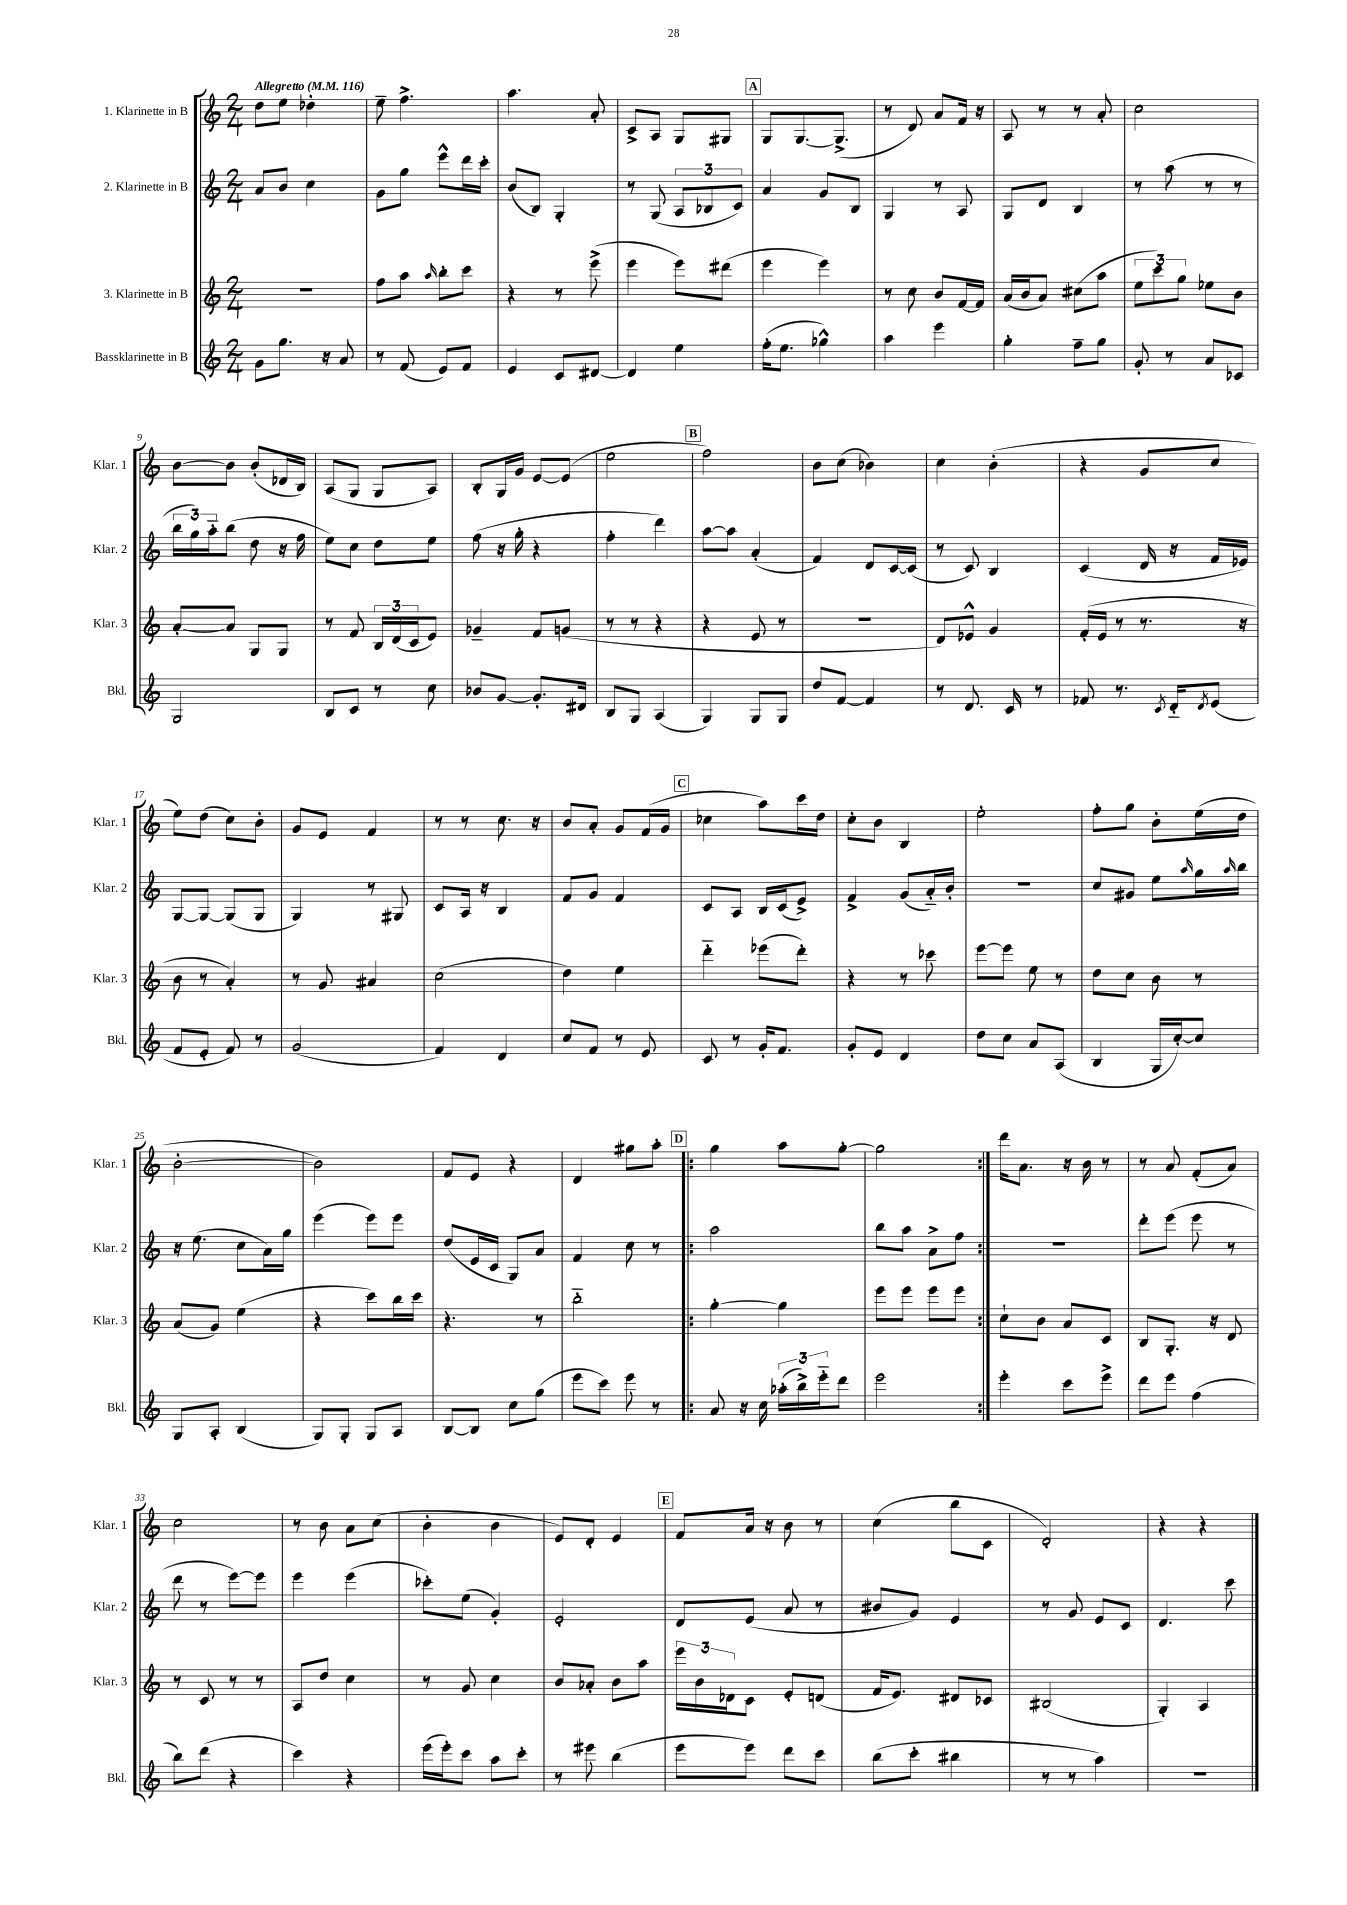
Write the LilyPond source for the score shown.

<<
\new StaffGroup <<
\new Staff = "s0" \with { instrumentName = "1. Klarinette in B" shortInstrumentName = "Klar. 1" } {
    \clef treble \key c \major \numericTimeSignature \time 2/4 \tempo "Allegretto" 4 = 116
    d''8 e''8 des''4-. |
    e''8-- f''4.-> |
    a''4. a'8-. |
    c'8-> a8 g8 gis8 |
    \mark \markup { \box "A" } g8 g8.~ g8.->( |
    r8 d'8) a'8 f'16 r16 |
    a8 r8 r8 a'8-. |
    c''2 |
    b'8~ b'8 b'8-.( des'16 b16) |
    a8( g8 g8 a8) |
    b8-. g16 g'16 e'8~ e'8( |
    e''2 |
    \mark \markup { \box "B" } f''2) |
    b'8 c''8( bes'4) |
    c''4 b'4-.( |
    r4 g'8 c''8 |
    e''8) d''8( c''8) b'8-. |
    g'8 e'8 f'4 |
    r8 r8 c''8. r16 |
    b'8 a'8-. g'8 f'16( g'16 |
    \mark \markup { \box "C" } ces''4 a''8) c'''16 d''16 |
    c''8-. b'8 b4 |
    e''2-. |
    f''8-. g''8 b'8-. e''16( d''16 |
    b'2~-. |
    b'2) |
    f'8 e'8 r4 |
    d'4 gis''8 a''8-. |
    \repeat volta 2 { \mark \markup { \box "D" } g''4 a''8 g''8~-. |
    g''2 | }
    d'''16 a'8. r16 b'16 r8 |
    r8 a'8 f'8-.( a'8) |
    c''2 |
    r8 b'8 a'8 c''8( |
    b'4-. b'4 |
    e'8) d'8-. e'4 |
    \mark \markup { \box "E" } f'8 a'16 r16 b'8 r8 |
    c''4( b''8 c'8 |
    d'2-.) |
    r4 r4 \bar "|." |
}
\new Staff = "s1" \with { instrumentName = "2. Klarinette in B" shortInstrumentName = "Klar. 2" } {
    \clef treble \key c \major \numericTimeSignature \time 2/4
    a'8 b'8 c''4 |
    g'8 g''8 e'''8-^ d'''16 c'''16-. |
    b'8( b8) g4-. |
    r8 g8( \tuplet 3/2 { a8 bes8 c'8) } |
    \mark \markup { \box "A" } a'4 g'8 b8 |
    g4 r8 a8 |
    g8 d'8 b4 |
    r8 a''8( r8 r8 |
    \tuplet 3/2 { b''16 g''16) a''16-_ } b''8( d''8 r16 f''16 |
    e''8) c''8 d''8 e''8 |
    f''8( r16 g''16-. r4 |
    f''4-. d'''4) |
    \mark \markup { \box "B" } a''8~ a''8 a'4-.( |
    f'4) d'8 c'16~ c'16( |
    r8 c'8) b4 |
    c'4( d'16 r16 f'16 ees'16) |
    g8~ g8~ g8( g8 |
    g4) r8 gis8 |
    c'8 a16 r16 b4 |
    f'8 g'8 f'4 |
    \mark \markup { \box "C" } c'8 a8 b16 c'16( e'8->) |
    f'4-> g'8( a'16-_) b'16-. |
    R2 |
    c''8 gis'8 e''8 \grace { a''16 } g''16 \grace { a''16 } b''16 |
    r16 e''8.( c''8 a'16) g''16 |
    e'''4( e'''8) e'''8 |
    d''8( e'16 c'16 g8) a'8 |
    f'4 c''8 r8 |
    \repeat volta 2 { \mark \markup { \box "D" } a''2 |
    b''8 a''8 a'8-> f''8 | }
    r2 |
    d'''8-. e'''8( e'''8 r8 |
    d'''8 r8 e'''8~) e'''8 |
    e'''4 e'''4( |
    ces'''8-.) e''8( g'4-.) |
    e'2-. |
    \mark \markup { \box "E" } d'8 e'8( a'8 r8 |
    bis'8 g'8) e'4 |
    r8 g'8 e'8 c'8 |
    d'4. c'''8 \bar "|." |
}
\new Staff = "s2" \with { instrumentName = "3. Klarinette in B" shortInstrumentName = "Klar. 3" } {
    \clef treble \key c \major \numericTimeSignature \time 2/4
    R2 |
    f''8 a''8 \grace { a''16 } b''8-. c'''8 |
    r4 r8 e'''8->( |
    e'''4 e'''8) dis'''8( |
    \mark \markup { \box "A" } e'''4 e'''4) |
    r8 c''8 b'8 f'16~ f'16 |
    a'16( b'16 a'8) cis''8( a''8 |
    \tuplet 3/2 { e''8 c'''8) g''8 } ees''8 b'8 |
    a'8~-. a'8 g8 g8 |
    r8 f'8 \tuplet 3/2 { b16 d'16( c'16 } e'8) |
    ges'4-- f'8 g'8( |
    r8 r8 r4 |
    \mark \markup { \box "B" } r4 e'8 r8 |
    R2 |
    d'8) ees'8-^ g'4 |
    f'16-.( e'16 r8 r8. r16 |
    b'8 r8 a'4-.) |
    r8 g'8 ais'4 |
    c''2( |
    d''4) e''4 |
    \mark \markup { \box "C" } d'''4-_ ees'''8( d'''8-.) |
    r4 r8 ces'''8 |
    e'''8~ e'''8 e''8 r8 |
    d''8 c''8 b'8 r8 |
    a'8( g'8) e''4( |
    r4 c'''8) b''16 c'''16 |
    r4. r8 |
    b''2-_ |
    \repeat volta 2 { \mark \markup { \box "D" } g''4~-. g''4 |
    e'''8 e'''8 e'''8 e'''8 | }
    c''8-! b'8 a'8 c'8 |
    b8 g8.-. r16 d'8 |
    r8 c'8 r8 r8 |
    a8 d''8 c''4 |
    r8 g'8 c''4 |
    b'8 aes'8-. b'8 a''8 |
    \mark \markup { \box "E" } \tuplet 3/2 { e'''16 b'16 des'16 } c'8 e'8-. d'8( |
    f'16 e'8.) dis'8 ces'8 |
    bis2( |
    g4-.) a4 \bar "|." |
}
\new Staff = "s3" \with { instrumentName = "Bassklarinette in B" shortInstrumentName = "Bkl." } {
    \clef treble \key c \major \numericTimeSignature \time 2/4
    g'8 g''8. r16 a'8 |
    r8 f'8( e'8) f'8 |
    e'4 c'8 dis'8~ |
    dis'4 e''4 |
    \mark \markup { \box "A" } f''16-.( e''8. ges''4-^) |
    a''4 e'''4 |
    g''4-. f''8-- g''8 |
    g'8-. r8 a'8 ces'8 |
    g2 |
    b8 c'8 r8 c''8 |
    bes'8 g'8~ g'8.-. dis'16 |
    b8 g8 a4( |
    \mark \markup { \box "B" } g4) g8 g8 |
    d''8 f'8~ f'4 |
    r8 d'8. c'16 r8 |
    fes'8 r8. \acciaccatura { c'8 } d'16-_ \acciaccatura { d'8 } e'8( |
    f'8 e'8-. f'8) r8 |
    g'2( |
    f'4) d'4 |
    c''8 f'8 r8 e'8 |
    \mark \markup { \box "C" } c'8 r8 g'16-. f'8. |
    g'8-. e'8 d'4 |
    d''8 c''8 a'8 a8( |
    b4 g16 c''16~-.) c''8 |
    g8 a8-. b4( |
    g8) g8-. g8 a8 |
    b8~ b8 c''8 g''8( |
    e'''8 c'''8) e'''8 r8 |
    \repeat volta 2 { \mark \markup { \box "D" } a'8 r16 c''16 \tuplet 3/2 { aes''16-.( b''16->) e'''16-_ } d'''8 |
    e'''2 | }
    e'''4-. c'''8 e'''8-> |
    d'''8 e'''8 f''4( |
    b''8) d'''8( r4 |
    c'''4) r4 |
    e'''16( e'''16-.) c'''8 a''8 c'''8-. |
    r8 eis'''8 b''4( |
    \mark \markup { \box "E" } e'''8 e'''8) d'''8 c'''8 |
    b''8( c'''8-. bis''4 |
    r8 r8 a''4) |
    r2 \bar "|." |
}
>>
>>
